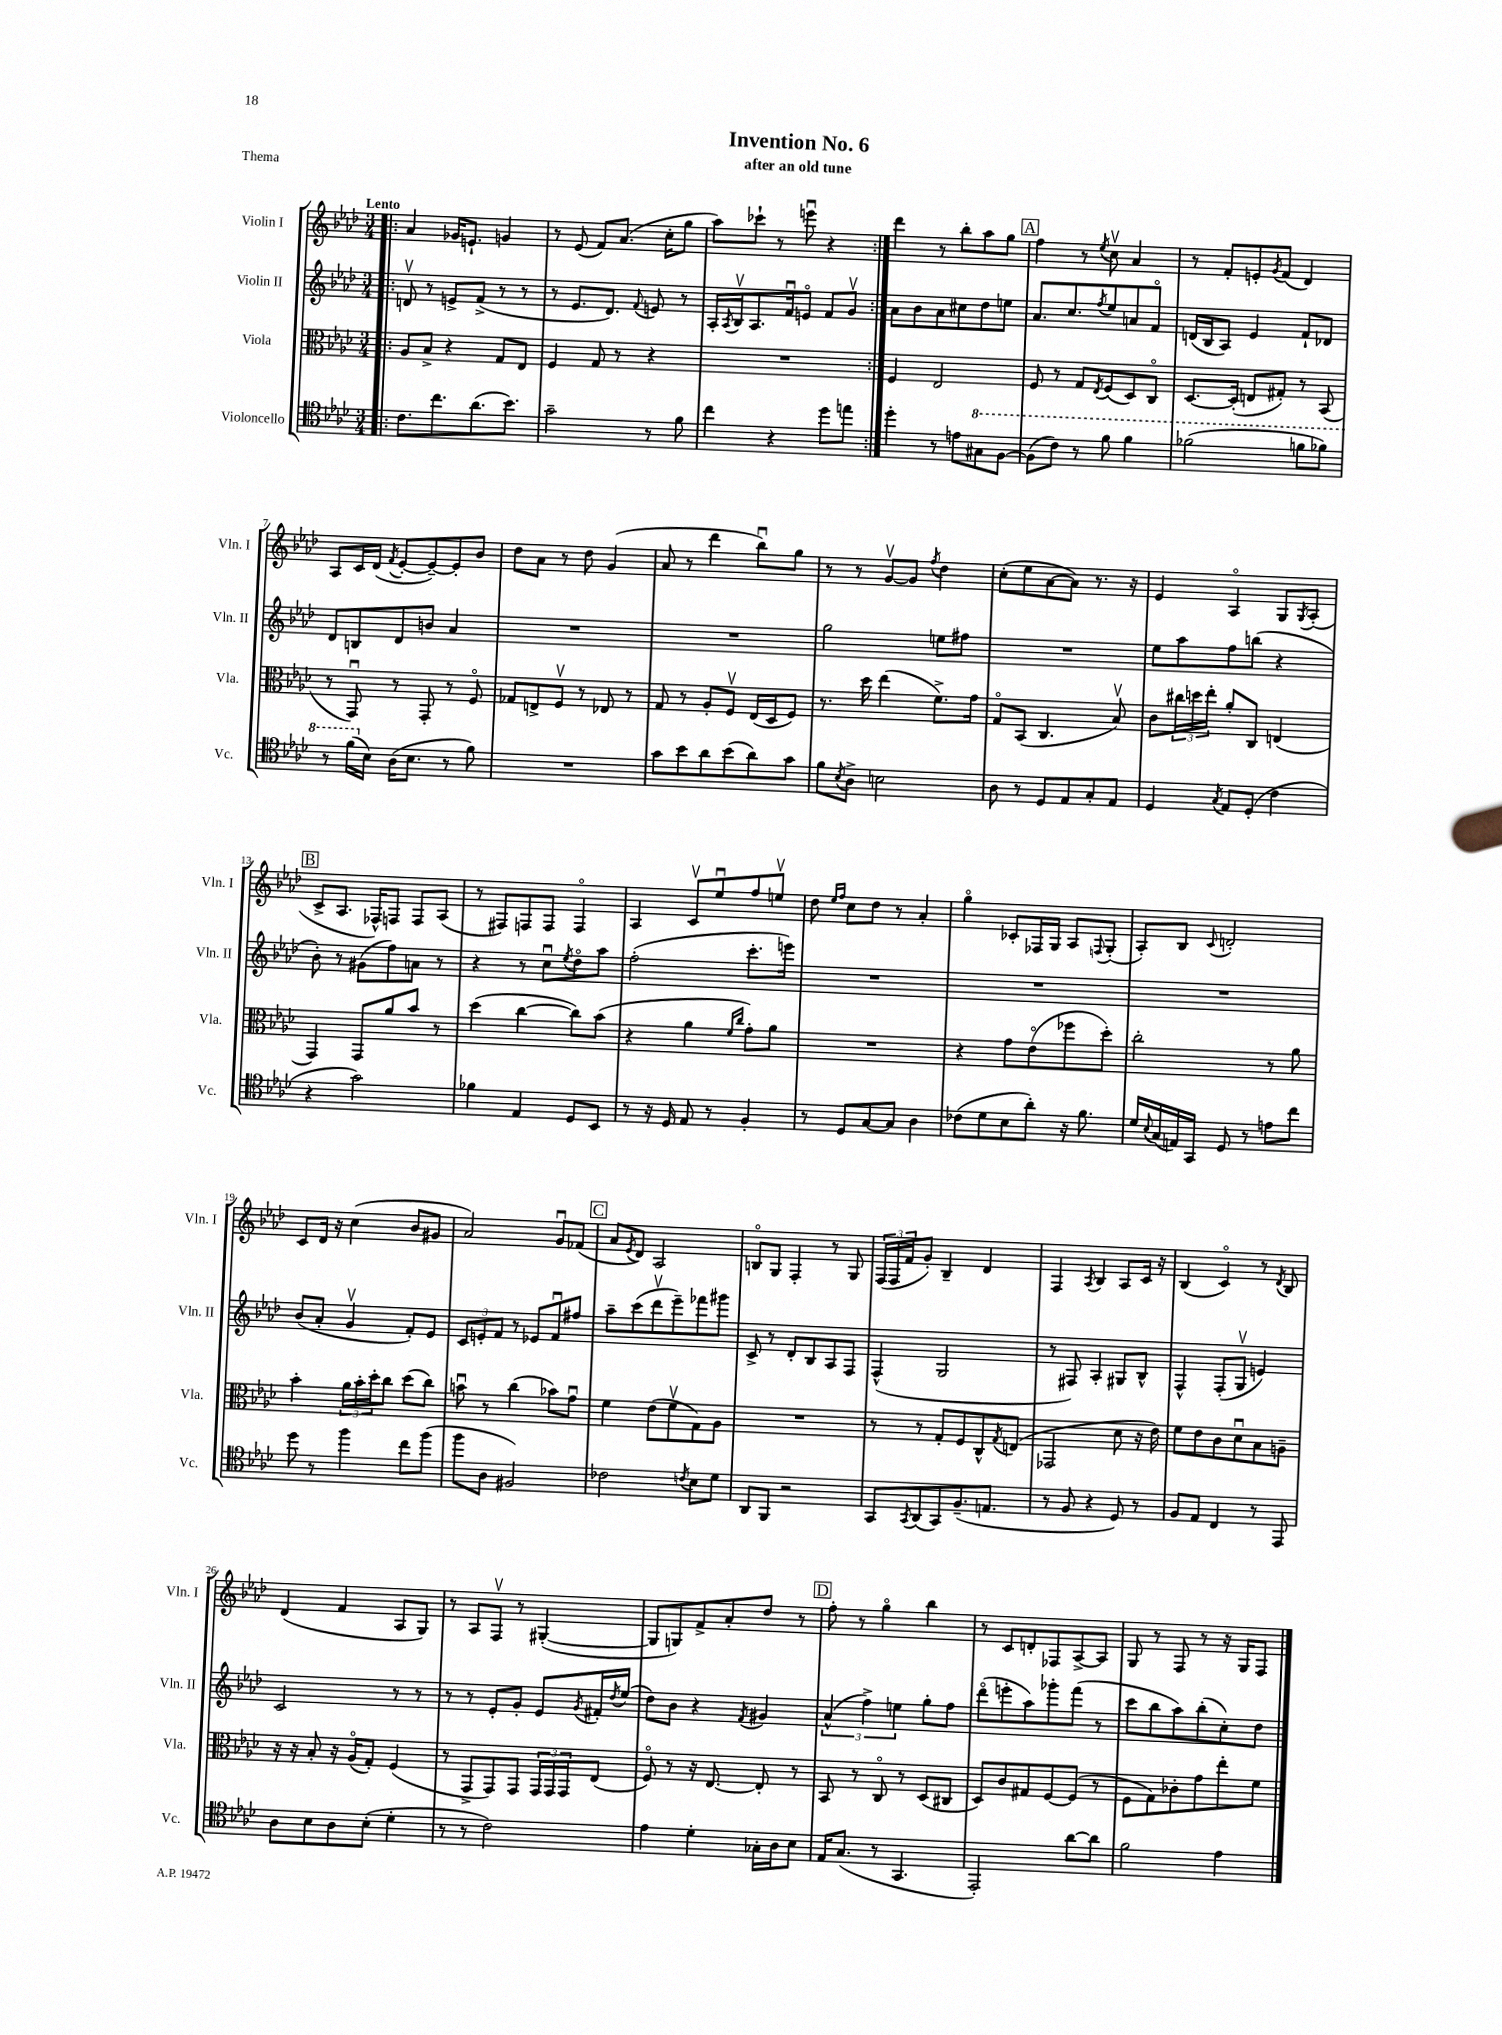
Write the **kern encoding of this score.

**kern	**kern	**kern	**kern
*part4	*part3	*part2	*part1
*staff4	*staff3	*staff2	*staff1
*I"Violoncello	*I"Viola	*I"Violin II	*I"Violin I
*I'Vc.	*I'Vla.	*I'Vln. II	*I'Vln. I
*clefC4	*clefC3	*clefG2	*clefG2
*k[b-e-a-d-]	*k[b-e-a-d-]	*k[b-e-a-d-]	*k[b-e-a-d-]
*M3/4	*M3/4	*M3/4	*M3/4
=1!|:	=1!|:	=1!|:	=1!|:
!	!	!	!LO:TX:a:B:t=Lento
8.c\L	8A-/L	8dnv/	4a-/
.	8B-^/J	8r	.
8.cc\	.	.	.
.	4r	8en^/L	16g-X/KL
.	.	.	8.en`/J
(8.a-\	.	(8f^/J	.
.	8G/L	8r	4gn/
8.b-\J)	.	.	.
.	8E-/J	8r	.
=2	=2	=2	=2
2g~\	4F/	8r	8r
.	.	8.e-/L	(8e-/
.	8G/	.	8f/L)
.	.	8.d-/J)	.
.	8r	.	(8.a-/J
.	.	8qqf/	.
8r	4r	8en/	.
.	.	.	16cc'\KL
8f\	.	8r	8gg\J
=3	=3	=3	=3
4cc\	2.r	16A-'/LL	8aa-\L)
.	.	8qA-/	.
.	.	16B-v/J	.
.	.	8.A-/	8ccc-X`\J
4r	.	.	8r
.	.	16fu/k	.
.	.	8en/J	8eeenu\
8dd-\L	.	8f/L	4r
8een\J	.	8gv/J	.
=4:|!	=4:|!	=4:|!	=4:|!
4dd-'\	4F/	8a-\L	4ddd-\
.	.	8b-\	.
8r	2E-/	8a-\	8r
8en\L	.	8cc#X\	8bb-'\L
*8va	*	*	*
8g#X\	.	8dd-\	8aa-\
[8f\J	.	8een\J	8gg\J
!!LO:REH:place=s1:t=A
=5	=5	=5	=5
(8f\L]	8F/	8.a-/L	4ff\
8cc\J)	8r	.	.
.	.	8.cc/	.
8r	8G/L	.	8r
.	8qE-/	8qff/	8qee-/
8ff\	(8F/	8ee-/	8ccv\
4ff\	8D-/)	8an/	4a-/
.	8C/J	8f/J	.
=6	=6	=6	=6
(2ff-X\	[8.D-/L	(16dn/LL	8r
.	.	16B-/J	.
.	.	8A-/J)	8f'/L
.	(16D-'/Jk]	.	.
.	8En/L	4e-/	8en'/
.	.	.	8qg/
.	8G#X'/J)	.	(8f/J
8ffn\L	8r	8f`/L	4d-/)
8ff-X\J)	(8BB-/	8d-X/J	.
!!LO:LB:g=z
=7	=7	=7	=7
8r	8r	8d-/L	8A-/L
(16ff\LL	8GGu/)	8Bn/	16c/L
*X8va	*	*	*
16B-\JJ)	.	.	(16d-/JJ
.	.	.	8qf/
(16A-\KL	8r	8d-/	[8e-'/L
8.B-\J	.	.	.
.	8GG'/	8bn/J	8e-~/_)
8r	8r	4a-/	8e-'/]
8f\)	8F/	.	8b-/J
=8	=8	=8	=8
2.r	8G-X/L	2.r	8dd-\L
.	8En^/	.	8a-\J
.	8Fv/J	.	8r
.	8r	.	8dd-\
.	8E-X/	.	(4g/
.	8r	.	.
=9	=9	=9	=9
8g\L	8G/	2.r	8a-/
8b-\	8r	.	8r
8a-\	8A-'/L	.	4ddd-\
(8b-\	8Fv/J	.	.
8a-\)	(16E-/LL	.	8bb-u\L)
.	16D-/J	.	.
8g\J	8F/J)	.	8gg\J
=10	=10	=10	=10
8f\L	8.r	2gg\	8r
8qB-/	.	.	.
8A-^\J	.	.	8r
.	16dd-\	.	.
2Bn\	(4ee-\	.	[8gv/L
.	.	.	8g/J]
.	.	.	8qff/
.	8.f^\L)	8een\L	4dd-\
.	.	8ff#X\J	.
.	16g\Jk	.	.
=11	=11	=11	=11
8A-\	8G/L	2.r	(8cc'\L
8r	(8BB-/J	.	8ee-\
8D-/L	4.C/	.	[8a-\
8E-/	.	.	8a-\J])
8G'/	.	.	8.r
8E-/J	8B-v/)	.	.
.	.	.	16r
=12	=12	=12	=12
4D-/	8c\L	8ee-\L	4e-/
.	24cc#X\L	8aa-\	.
.	24ddn\	.	.
.	24ee-'\JJ	.	.
8qG/	.	.	.
8E-/L	8a-'/L	8ff\	4A-/
(8D-'/J	8C/J	(8bbn\J	.
4c\	(4En/	4r	8G/L
.	.	.	8qG/
.	.	.	(8A-'/J
!!LO:LB:g=z
!!LO:REH:place=s1:t=B
=13	=13	=13	=13
4r	4GG/)	8b-'\)	8c^/L
.	.	8r	8.A-/J
2g\)	8GG/L	(8g#X\L	.
.	.	.	16F-X^^/KL)
.	8a-/	8ff\)	8Fn/J
.	8b-/J	8an\J	8F/L
.	8r	8r	(8A-/J
=14	=14	=14	=14
4f-X\	(4dd-\	4r	8r
.	.	.	8F#X/L)
4E-/	[4cc\	8r	8Fn/
.	.	8ccu\L	8F/J
.	.	8qee-/	.
8D-/L	8cc\L])	8dd-\	4F/
8BB-/J	(8b-\J	8aa-\J	.
=15	=15	=15	=15
8r	4r	(2ff'\	4A-/
16r	.	.	.
16D-/	.	.	.
8E-/	4a-\	.	8cv/L
8r	.	.	8ee-u/
.	16qqf/LL	.	.
.	16qqcc/JJ	.	.
4F'/	8g'\L)	8.ccc'\L	8ff/
.	8a-\J	.	8eenv/J
.	.	16eeen\Jk)	.
=16	=16	=16	=16
8r	2.r	2.r	8dd-\
.	.	.	16qqee-/LL
.	.	.	16qqff/JJ
8D-/L	.	.	8cc\L
[8G/	.	.	8dd-\J
8G/J]	.	.	8r
4A-\	.	.	4a-'/
=17	=17	=17	=17
(8c-X\L	4r	2.r	4gg\
8d-\	.	.	.
8B-\	8g\L	.	8c-X'/L
8a-'\J)	(8e-\	.	16F-X/L
.	.	.	16G/JJ
16r	8ff-X\	.	8A-/L
8.f\	.	.	.
.	.	.	8qqFn/
.	8dd-'\J)	.	(8G'/J
=18	=18	=18	=18
16d-/LL	2cc'\	2.r	8A-'/L)
8qqB-/	.	.	.
(16G/	.	.	.
16En/)	.	.	8B-/J
16GG/JJ	.	.	.
.	.	.	8qqc/
8D-/	.	.	2dn'/
8r	.	.	.
8en\L	8r	.	.
8cc\J	8a-\	.	.
!!LO:LB:g=z
=19	=19	=19	=19
8dd-\	4b-'\	(8b-/L	8c/L
8r	.	8a-'/J	16d-/Jk
.	.	.	16r
4ff\	24a-\LL	4gv/	(4cc\
.	24b-'\	.	.
.	24dd-'\J	.	.
.	8cc\J	.	.
8cc\L	(8dd-\L	8f'/L)	8b-/L
(8ff\J	8cc\J)	8e-/J	8g#X/J
=20	=20	=20	=20
8ff\L	8bnu\	12c/L	2a-/)
.	.	12en'/	.
8A-\J	8r	.	.
.	.	12f/J	.
2F#X/)	(4cc\	8r	.
.	.	8e-X/L	.
.	8b-X\L)	8fu/	8gu/L
.	8gu\J	8ff#X/J	(8f-X/J
!!LO:REH:place=s1:t=C
=21	=21	=21	=21
2c-X\	4f\	8aa-~\L	8a-/L
.	.	.	8qe-/
.	.	(8ccc\	8d-/J)
.	(8e-\L	8ddd-v\	2A-/
.	8fv\	8eee-~\)	.
8qcn/	.	.	.
8B-\L	8G\)	8fff-X\	.
8d-\J	8A-\J	8ggg#X\J	.
=22	=22	=22	=22
8AA-/L	2.r	8c^/	8Bn/L
8FF/J	.	8r	8G/J
2r	.	8d-'/L	4F'/
.	.	8B-/	.
.	.	8A-/	8r
.	.	8F/J	8G/
=23	=23	=23	=23
8GG/L	8r	(4F^^/	(24F/LL
.	.	.	24F/
.	.	.	24f/J
8qGG/	.	.	.
(8AA-/	8r	.	8g'/J)
8GG/)	8G'/L	2G/	4B-~/
(8.F~/	8F/	.	.
.	8C^^/	.	4d-/
8.En/J	.	.	.
.	8qG/	.	.
.	(8En/J	.	.
=24	=24	=24	=24
8r	2GG-X/	8r	4F/
8F/	.	8F#X/)	.
.	.	.	8qA-/
4r	.	4A-'/	4B-/
8D-/)	8d-\	8G#X/L	8A-/L
8r	16r	8B-^^/J	16c/Jk
.	16e-\)	.	16r
=25	=25	=25	=25
8F/L	8f\L	4F^^/	(4B-/
8E-/J	8e-\	.	.
4C/	8c\	(8F'/L	4c/)
.	8d-u\	8Gv/J	.
8r	8B-\	4en/)	8r
.	.	.	8qd-/
8EE-/	8An~\J	.	8B-/
!!LO:LB:g=z
=26	=26	=26	=26
8A-\L	16r	2c/	(4d-/
.	16r	.	.
8B-\	8B-'/	.	.
8A-\	16r	.	4f/
.	(16A-/KL	.	.
(8B-'\J	8G'/J)	.	.
4d-'\	(4F/	8r	8A-/L
.	.	8r	8G/J)
=27	=27	=27	=27
8r	8r	8r	8r
8r	8GG^/L	8r	8A-/L
2c\)	8GG/)	8e-'/L	8Fv/J
.	8GG/J	8g'/J	8r
.	24GG/LL	8e-/L	([4G#X'/
.	24GG/	.	.
.	24GG/J	.	.
.	.	8qg/	.
.	(8E-/J	16f#X'/L	.
.	.	8qdd-/	.
.	.	(16ee-/JJ	.
=28	=28	=28	=28
4e-\	8F/)	8dd-\L)	8G#/L]
.	8r	8b-\J	8Gn/)
4d-'\	16r	4r	8f^/
.	[8.E-/	.	.
.	.	.	8a-'/
.	.	8qf/	.
16G-X'\LL	8E-'/]	4g#X/	8dd-/J
16A-\J	.	.	.
8B-\J	8r	.	8r
!!LO:REH:place=s1:t=D
=29	=29	=29	=29
16E-/KL	8BB-/	(6a-^^/	8ff'\
(8.G/J	.	.	.
.	8r	.	8r
.	.	6ff^\)	.
8r	8C/	.	4gg\
.	.	6een\	.
4.GG/	8r	.	.
.	(8D-/L	8gg'\L	4bb-\
.	8C#X/J	8ff\J	.
=30	=30	=30	=30
2EE-'/)	8D-/L)	(8ddd-\L	8r
.	8c/	8eeen'\	8c/L
.	8G#X/	8aa-\)	8dn'/
.	[8F/	8ggg-X'\	8F-X/
[8a-\L	(8F/J]	(8fff\J	[8A-^/
8a-\J]	8r	8r	8A-/J]
=31	=31	=31	=31
2f\	8F\L	8ccc\L	8G/
.	8G\)	8bb-\	8r
.	8c-X'\	8aa-\)	8F/
.	8g\	(8bb-'\	8r
4e-\	8ee-'\	8cc'\)	16r
.	.	.	16G/KL
.	8f\J	8dd-\J	8F/J
==	==	==	==
*-	*-	*-	*-
